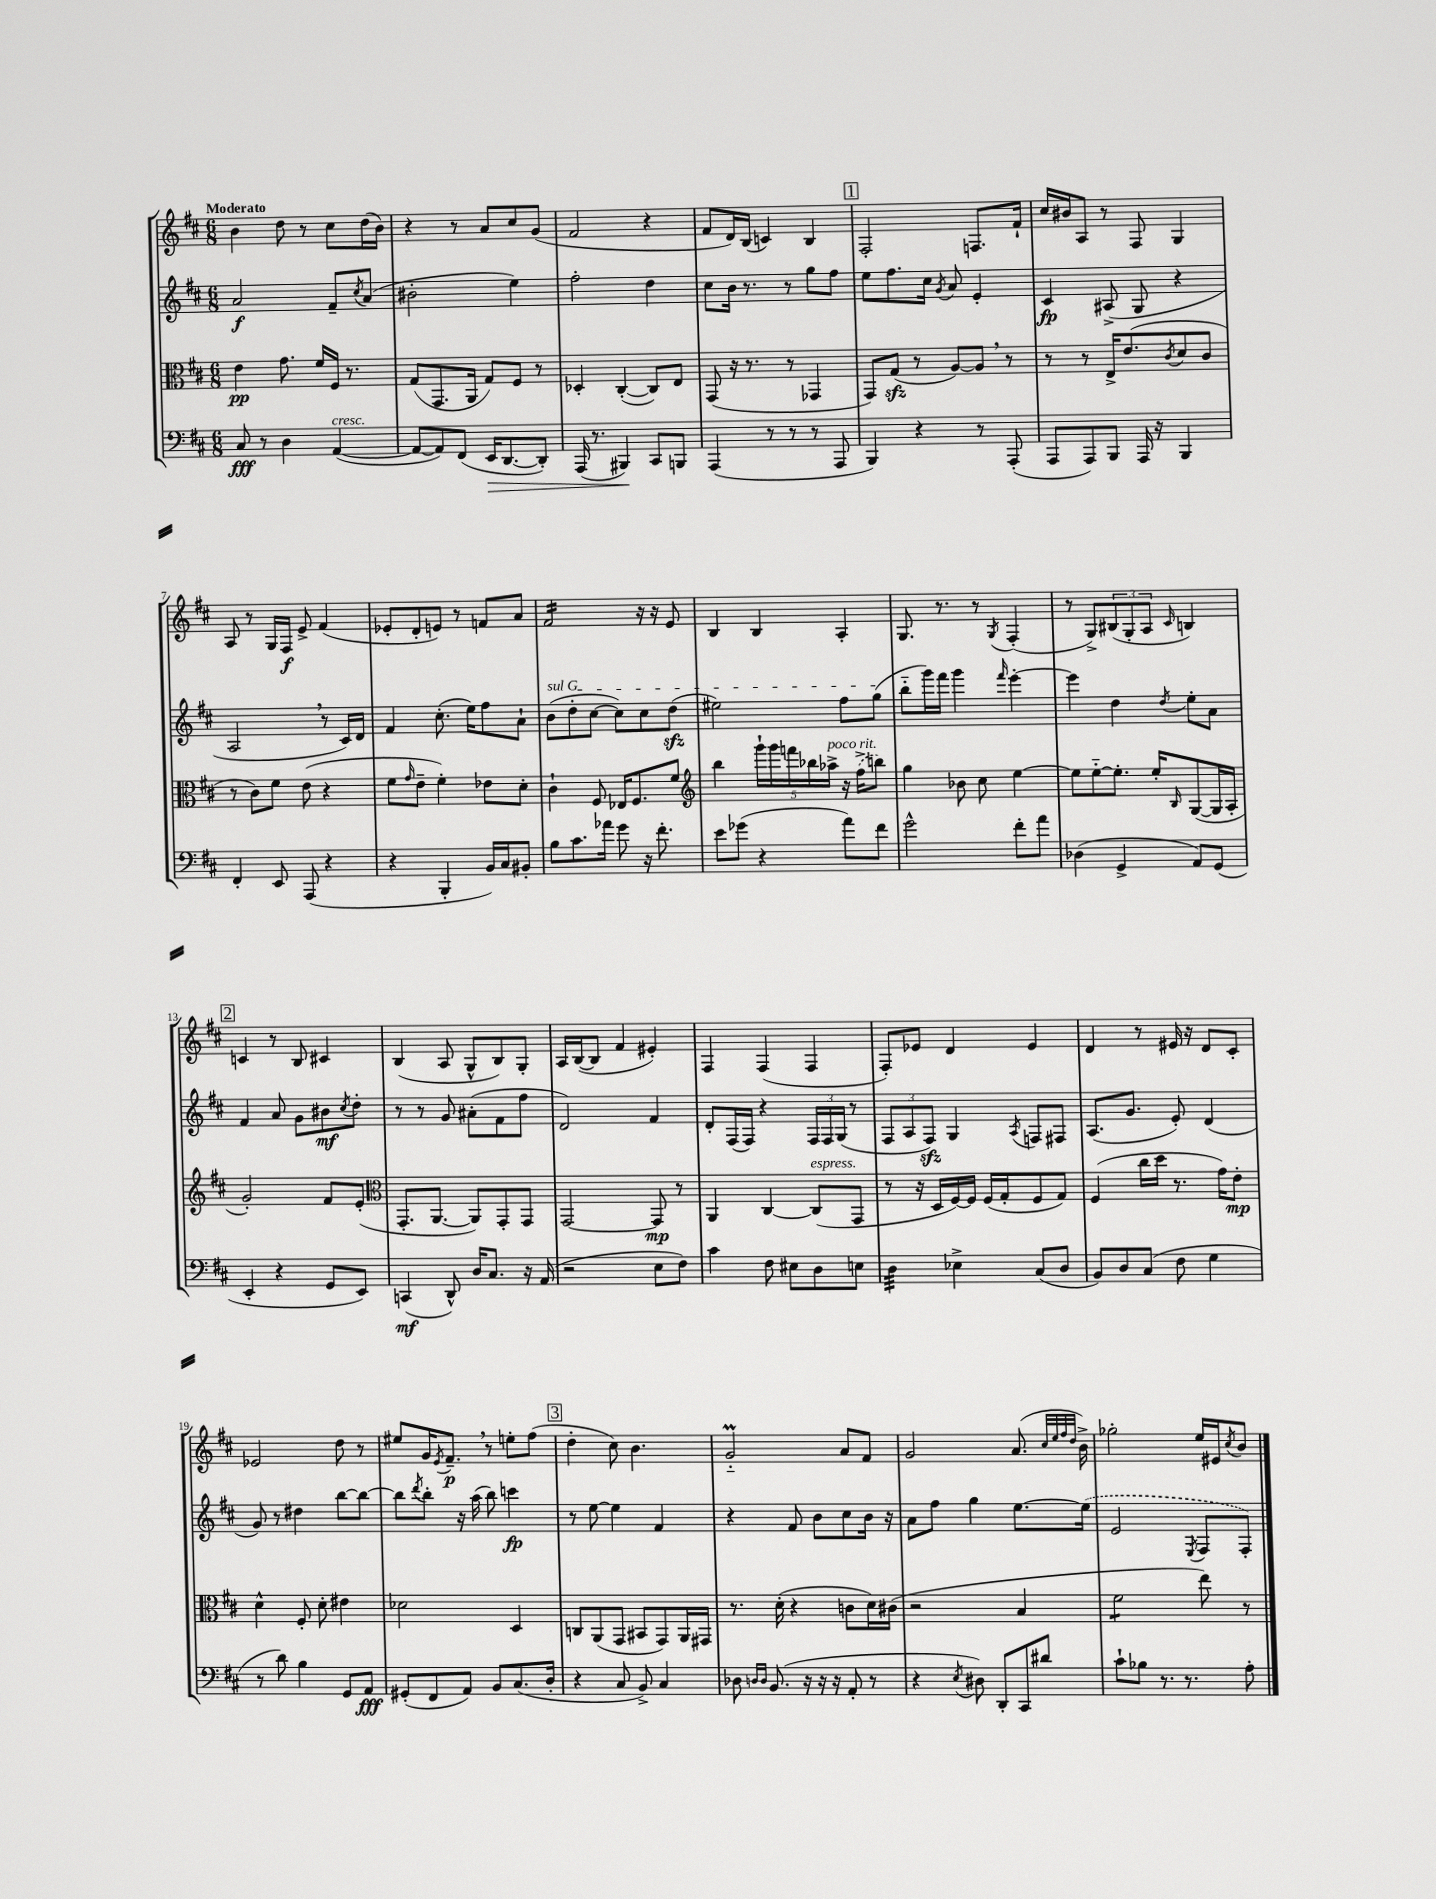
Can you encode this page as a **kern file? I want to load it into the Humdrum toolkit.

**kern	**kern	**kern	**kern
*staff4	*staff3	*staff2	*staff1
*clefF4	*clefC3	*clefG2	*clefG2
*k[f#c#]	*k[f#c#]	*k[f#c#]	*k[f#c#]
*M6/8	*M6/8	*M6/8	*M6/8
8C#	4e	2a	4b
8r	.	.	.
4D	8.g	.	8dd
.	.	.	8r
.	16f#	.	.
([4AA	16F#	8f#~	8cc#
.	8.r	.	.
.	.	8qcc#	.
.	.	(8a	(16dd
.	.	.	16b)
=	=	=	=
8AA_	(8G	2b#'	4r
8AA])	8.GG	.	.
(8FF#	.	.	8r
.	16AA	.	.
16EE	8G)	.	8a
[8.DD	.	.	.
.	8F#	4ee)	8cc#
8DD'])	8r	.	(8g
=	=	=	=
(16AAA	4D-'	2ff#'	2f#
8.r	.	.	.
4BBB#)	([4C#'	.	.
8CC#	8C#])	4dd	4r
8BBB	8E	.	.
=	=	=	=
(4AAA	(8GG	8cc#	8f#
.	16r	16b	16d)
.	8.r	8.r	(16B
8r	.	.	4c)
8r	8r	8r	.
8r	4GG-	8gg	4B
8AAA	.	8ff#	.
=	=	=	=
4BBB)	8GG)	8ee	2F#'
.	(8G	8.ff#	.
4r	8r	.	.
.	.	16cc#	.
.	.	8qg	.
.	[8A)	8a	.
8r	8A]	4e'	8.F
(8AAA'	8r	.	.
.	.	.	16f#`
=	=	=	=
8AAA	8r	4c#	16cc#
.	.	.	16b#
8AAA)	8r	.	8A
8BBB	16E^	(8A#^	8r
.	(8.e	.	.
16AAA	.	8G	8F#
16r	.	.	.
.	8qc#	.	.
4BBB	8d	4r	4G
.	8c#	.	.
=	=	=	=
4FF#'	8r	2A	8A
.	8c#)	.	8r
8EE	8f#	.	16G
.	.	.	16F#
(8AAA	(8e	.	8e^
4r	4r	8r	(4f#
.	.	16c#)	.
.	.	16d	.
=	=	=	=
4r	8f#	4f#	8e-'
.	16qqg	.	.
.	8e~	.	8d'
4BBB'	4f#')	(8.cc#'	8e)
.	.	.	8r
.	.	16ee)	.
16BB)	8e-	8ff#	8f
16C#	.	.	.
8BB#'	8d'	8a`	8a
=	=	=	=
8B	4c#`	(8b	2f#
8.c#	.	8dd'	.
.	8F#	[8cc#	.
16a-	.	.	.
8g	16E-	8cc#])	.
.	8.F#	.	.
16r	.	8cc#	16r
8.f#'	.	.	16r
.	8f#	(8dd	8e
=	=	=	=
*	*clefG2	*	*
8e	4bb	2ee#)	4B
(8g-	.	.	.
4r	20ggg`	.	4B
.	20ggg	.	.
.	20fff	.	.
.	20bb-	.	.
.	20aa-^	.	.
8a)	16r	8ff#	4A'
.	(16ff#^	.	.
8f#	8bb)	(8gg	.
=	=	=	=
2g^^	4gg	8bb'~	8.G
.	.	16ggg)	.
.	.	16fff#	8.r
.	8b-	4ggg	.
.	8cc#	.	8r
.	.	16qqfff#	8qG
8f#'	[4ee	[4eee'	(4F#'
8a	.	.	.
=	=	=	=
(4D-	8ee]	4eee]	8r
.	[8ee'~	.	8G^)
4GG^	8.ee']	4dd	(12B#
.	.	.	12G'
.	.	.	12A
.	16ee'	.	.
.	16qqB	8qdd	16qqc#
8AA)	([8G	8ee'	4B)
(8GG	16G]	8a	.
.	16A'	.	.
=	=	=	=
4EE'	2g')	4f#	4c
4r	.	8a	8r
.	.	8g	8B
8GG	8f#	8b#	4c#
.	.	8qcc#	.
8EE)	(8e'	8dd'	.
=	=	=	=
*	*clefC3	*	*
(4CC	8.GG'	8r	(4B
.	.	8r	.
.	[8.AA	.	.
8DD^^)	.	8g	8A
16D	8AA])	(8a#'	8G^^
8.C#	.	.	.
.	8GG'	8f#	8B)
16r	8GG	8ff#	8G'
(16AA	.	.	.
=	=	=	=
2r	[2GG	2d)	16A
.	.	.	([16B
.	.	.	8B]
.	.	.	4f#
8E	8GG]	4f#	4e#')
8F#)	8r	.	.
=	=	=	=
4c#	4AA	8d'	4F#
.	.	(16F#	.
.	.	16F#)	.
8F#	[4C#	4r	(4F#
8E#	.	.	.
8D	(8C#]	24F#	4F#
.	.	24F#	.
.	.	(24G	.
8E	8GG	8r	.
=	=	=	=
4D	8r	12F#	8F#')
.	.	12A	.
.	16r	.	8e-
.	.	12F#)	.
.	16D	.	.
4E-^	[16F#)	4G	4d
.	16F#]	.	.
.	(16F#	.	.
.	16G'	.	.
.	.	8qA	.
(8C#	8F#	8F	4e-
8D	8G)	8F#	.
=	=	=	=
8BB)	(4F#	(8.A	4d
8D	.	.	.
.	.	8.g	.
(8C#	16cc#	.	8r
.	16dd	.	.
8F#	8.r	8e')	16e#
.	.	.	16r
4G	.	(4d	8d
.	16g)	.	.
.	8e'	.	8c#'
=	=	=	=
8r	4d^^	8g)	2e-
8d)	.	8r	.
4B	8F#'	4dd#	.
.	8d'	.	.
8GG	4e#	[8bb	8dd
8AA	.	8bb_	8r
=	=	=	=
(8GG#'	2d-	8bb]	8ee#
.	.	8qddd	.
8FF#	.	8bb'	16g
.	.	.	8qe
.	.	.	8.f#~
8AA)	.	16r	.
.	.	(16aa	.
8BB	.	8bb)	8r
(8.C#	4D	4ccc	8ee'
.	.	.	(8ff#
16D'	.	.	.
=	=	=	=
4r	8C	8r	4dd'
.	(8AA	[8ee	.
8C#	8GG	4ee]	8cc#)
8BB^)	8BB#	.	4.b
4C#	8GG)	4f#	.
.	16AA	.	.
.	16GG#	.	.
=	=	=	=
8D-	8.r	4r	2g'~
16qqD	.	.	.
16qqD	.	.	.
(8.BB	.	.	.
.	(16d'	.	.
.	4r	8f#	.
16r	.	.	.
16r	.	8b	.
16r	.	.	.
8AA'	8c	8cc#	8a
8r	16d)	16b	8f#
.	(16c#	16r	.
=	=	=	=
4r	2r	8a	2g
.	.	8ff#	.
8qE	.	.	.
8D#)	.	4gg	.
8DD'	.	.	.
8CC#	4B	[8.ee	(8.a
8d#	.	.	.
.	.	.	32qqcc#
.	.	.	32qqee
.	.	.	32qqff#
.	.	.	32qqdd
.	.	(16ee]	16b^)
=	=	=	=
8c#`	2f#	2e	2gg-'
8B-	.	.	.
8.r	.	.	.
8.r	.	.	.
.	.	8qE	.
.	8ee)	8F#	16ee
.	.	.	16e#
.	.	.	8qcc#
8A'	8r	8F#')	8b
==	==	==	==
*-	*-	*-	*-
